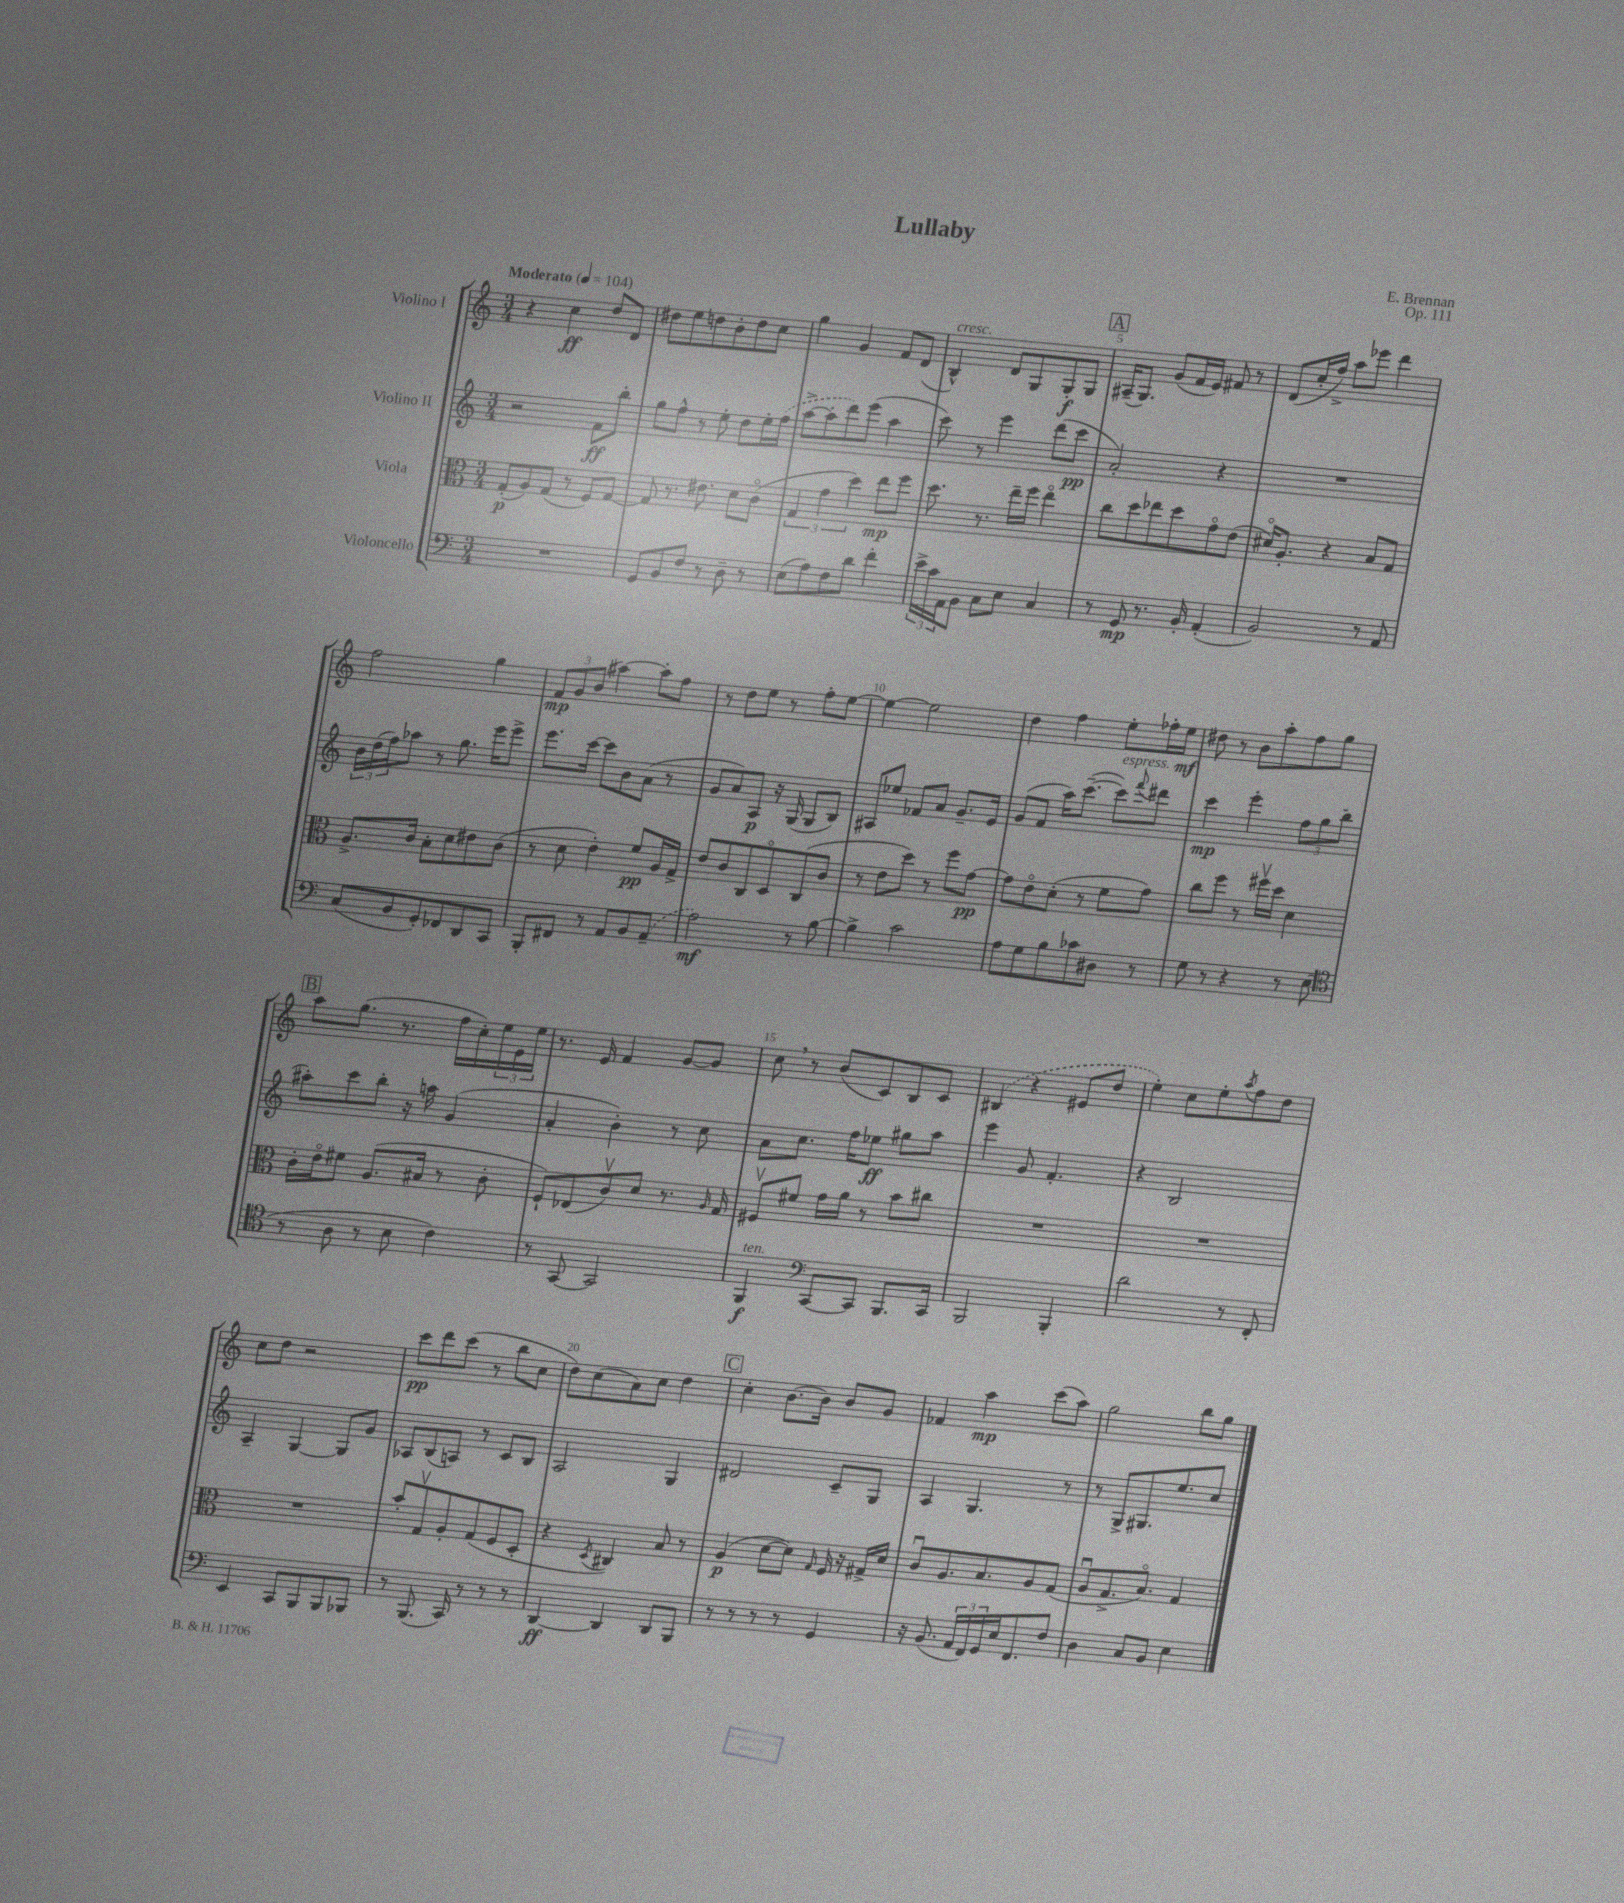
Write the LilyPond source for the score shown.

\header { title = "Lullaby" composer = "E. Brennan" opus = "Op. 111" }
<<
\new StaffGroup <<
\new Staff = "s0" \with { instrumentName = "Violino I" } {
    \clef treble \key c \major \numericTimeSignature \time 3/4 \tempo "Moderato" 4 = 104
    r4 c''4\ff d''8 d'8 |
    dis''8 e''8 d''8 b'8-. d''8 c''8 |
    g''4 g'4 f'8 d'8( |
    b4-^^\markup { \italic "cresc." }) d'8 g8 g8-.\f g8 |
    \mark \markup { \box "A" } ais16--( g8.) g'8( f'16 e'16) fis'8 r8 |
    d'8( c''16-. f''16->) a''8 ees'''8 d'''4 |
    f''2 g''4 |
    \tuplet 3/2 { f'8\mp g'8 b'8( } ais''4~) ais''8-. f''8 |
    r8 d''8 e''8 r8 f''8-. e''8~ |
    e''4~ e''2 |
    d''4 f''4 e''8-. fes''16-. e''16\mf |
    dis''8 r8 b'8 a''8-. f''8 g''8 |
    \mark \markup { \box "B" } a''8 g''8.( r8. f''16 c''16-.) \tuplet 3/2 { e''16 e'16 e''16 } |
    r8. e'16 f'4 g'8~ g'8 |
    c''8 \breathe r8 b'8( c'8) b8 c'8 |
    \once \slurDashed bis4( r4 eis'8 d''8 |
    e''4-.) c''8 e''8-. \acciaccatura { a''8 } f''8 d''8 |
    c''8 d''8 r2 |
    c'''8\pp d'''8 c'''8( r8 b''8 c''8 |
    d''8) c''8( a'8) c''8 d''4 |
    \mark \markup { \box "C" } c''4-. b'8.~ b'16 b'8 g'8 |
    fes'4 a''4\mp c'''8( a''8) |
    g''2 b''8 g''8 \bar "|." |
}
\new Staff = "s1" \with { instrumentName = "Violino II" } {
    \clef treble \key c \major \numericTimeSignature \time 3/4
    r2 f'8\ff b''8-. |
    g''8 f''8-^ r8 e''8-. d''8 e''16-. \once \slurDashed f''16( |
    a''8~-> a''8-. d'''8) e'''8( a''4 |
    c'''8) r8 e'''4 d'''8( c'''8\pp |
    \mark \markup { \box "A" } a'2-.) r4 |
    R2. |
    \tuplet 3/2 { b'16 d''16( f''16) } aes''8 r8 g''8. e'''16 e'''8-> |
    e'''8. c'''16~ c'''8 b'8 a'8( r8 |
    g'8 a'8) a8\p r16 g16( g8 b8) |
    ais8 ees''8 fes'8 a'8 g'8.-- e'16 |
    g'8( f'8 a''16) c'''8.~--( c'''8^\markup { \italic "espress." }) \appoggiatura { f'''8 } dis'''8 |
    c'''4\mp e'''4-. \tuplet 3/2 { f''8 g''8 b''8( } |
    \mark \markup { \box "B" } ais''8-.) c'''8 b''8-. r16 a''16 g'4( |
    a'4-. b'4-.) r8 c''8 |
    a'8 c''8. f''16 ees''8\ff gis''8 a''8 |
    e'''4 g'8 f'4.-. |
    r4 b2 |
    a4-- g4~ g8 g'8 |
    aes8 b8( a8) r8 c'8 b8 |
    a2 g4 |
    \mark \markup { \box "C" } dis'2 c'8-- g8 |
    a4 g4. r8 |
    r8 g8-> gis8. e''8. c''8 \bar "|." |
}
\new Staff = "s2" \with { instrumentName = "Viola" } {
    \clef alto \key c \major \numericTimeSignature \time 3/4
    g8-.\p( a8) g8( r8 f8) g8~ |
    g8 r8. eis'8. d'8 c'8\flageolet( |
    \tuplet 3/2 { g4 g'4 d''4) } e''8\mp f''8 |
    d''8. r8. e''16-- f''16 e''4\flageolet |
    \mark \markup { \box "A" } c''8 d''8 ees''8 d''8 g'8\flageolet e'8( |
    dis'16\flageolet) a8.-. r4 b8 g8 |
    a8.-> c'16 b8-. d'8 eis'8 c'8( |
    r8 d'8 e'4-.) f'8\pp a16 g16-> |
    e'8 c'8 c8 d8\flageolet c8( c'8 |
    r8 e'8 d''8) r8 f''8 g'8~\pp |
    g'8 e'8\flageolet d'8-.( r8 f'8 g'8) |
    c''8 f''8 r8 fis''16\upbow d''16 d'4 |
    \mark \markup { \box "B" } c'16-. e'16\flageolet fis'8 a8.( bis16 r8 c'8-. |
    f8-!) ees8( c'8\upbow) d'8 r8. \grace { a16 } g16 |
    fis8\upbow fis'8 g'16 a'16 r8 b'8 cis''8 |
    R2. |
    R2. |
    R2. |
    b'8-. g8\upbow a8-. g8( f8 d8-. |
    r4 \acciaccatura { d8 } cis4) b8 r8 |
    \mark \markup { \box "C" } a4\p( d'8~ d'8) \grace { g16 } f16 r16 gis16-> d'16 |
    c'8\downbow a8. b8. a8 g8( |
    a8\downbow g8.-> b8.\flageolet) g4 \bar "|." |
}
\new Staff = "s3" \with { instrumentName = "Violoncello" } {
    \clef bass \key c \major \numericTimeSignature \time 3/4
    R2. |
    g,8 b,8 f8 r8 d8-- r8 |
    e8( a8) f8 d'8 f'4-. |
    \tuplet 3/2 { e'16-> c'16 a,16 } b,8 c8 e8 c4 |
    \mark \markup { \box "A" } r8 g,8\mp r8. b,16-. a,4-.( |
    b,2) r8 a,8 |
    c8( b,8 g,8-.) fes,8 d,8 c,8 |
    b,,8-. fis,8 r8 a,8 b,8 \once \slurDashed a,8--( |
    a2\mf) r8 b8~ |
    b4-> c'2 |
    a8 g8 b8 ces'8 dis8 r8 |
    g8 r8 r4 r8 e8( |
    \mark \markup { \box "B" } \clef tenor r8 a8 r8 b8 c'4) |
    r8 g,8~ g,2 |
    f,4\f^\markup { \italic "ten." } \clef bass c,8~ c,8 b,,8. c,16 |
    b,,2 b,,4-. |
    d'2 r8 f,8-. |
    e,4 c,8 b,,8 b,,8 bes,,8 |
    r8 b,,8.( c,16) r8 r8 r8 |
    d,4~\ff d,4 d,8 b,,8 |
    \mark \markup { \box "C" } r8 r8 r8 r8 g,4 |
    r16 b,8.( \tuplet 3/2 { a,16 f,16) g,16 } e16 f,8. f8 |
    d4 c8 b,8 e4 \bar "|." |
}
>>
>>
\layout { \context { \Score \override BarNumber.break-visibility = ##(#f #t #t) barNumberVisibility = #(every-nth-bar-number-visible 5) } }
